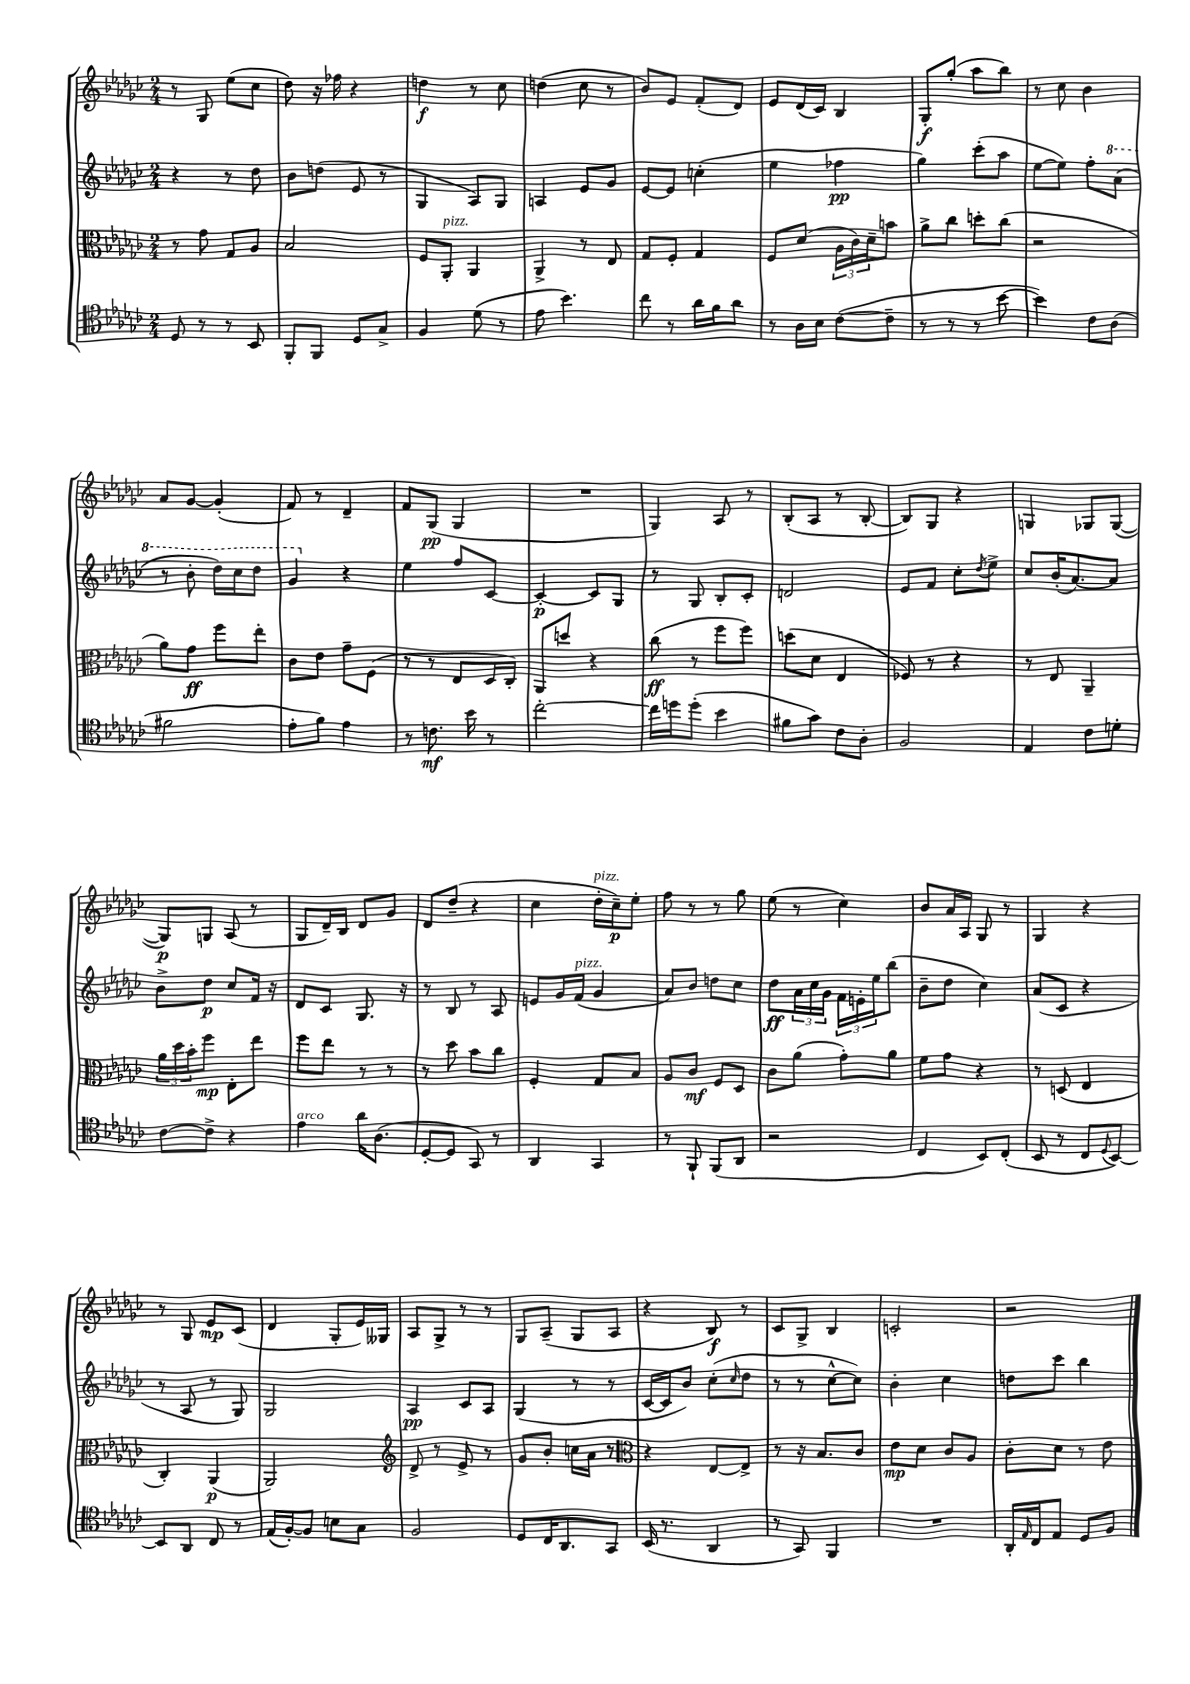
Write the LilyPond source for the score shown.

<<
\new StaffGroup <<
\new Staff = "s0" {
    \clef treble \key ges \major \numericTimeSignature \time 2/4
    r8 ges8 ees''8( ces''8 |
    des''8) r16 fes''16 r4 |
    d''4\f r8 ces''8 |
    d''4( ces''8 r8 |
    bes'8) ees'8 f'8-.( des'8) |
    ees'8 des'16( ces'16) bes4 |
    ges8-.\f ges''8-.( aes''8 bes''8) |
    r8 ces''8 bes'4 |
    aes'8 ges'8~ ges'4-.( |
    f'8) r8 des'4-- |
    f'8 ges8\pp( ges4 |
    R2 |
    ges4) aes8 r8 |
    bes8-.( aes8 r8 bes8~-. |
    bes8) ges8 r4 |
    g4 ges8 ges8~( |
    ges8\p) g8 aes8( r8 |
    ges8 des'16--) bes16 des'8 ges'8 |
    des'8 des''8--( r4 |
    ces''4 des''16-.^\markup { \italic "pizz." } ces''16--\p) ees''8-. |
    f''8 r8 r8 ges''8 |
    ees''8( r8 ces''4) |
    bes'8 aes'16 aes16 ges8 r8 |
    ges4 r4 |
    r8 ges8 ees'8\mp ces'8( |
    des'4 ges8-. ees'16) geses16 |
    aes8 ges8-> r8 r8 |
    ges8 aes8--( ges8 aes8 |
    r4 bes8\f) r8 |
    ces'8 ges8-> bes4 |
    c'2-. |
    r2 \bar "|." |
}
\new Staff = "s1" {
    \clef treble \key ges \major \numericTimeSignature \time 2/4
    r4 r8 des''8 |
    bes'8 d''8( ees'8 r8 |
    ges4 aes8) ges8 |
    a4 ees'8 ges'8 |
    ees'8~ ees'8 c''4-.( |
    ees''4 fes''4\pp |
    ges''4) ces'''8-.( aes''8 |
    ees''8~ ees''8) f''8-. \ottava #1 aes''8( |
    r8 bes''8-. des'''16) ces'''16 des'''8 |
    ges''4 \ottava #0 r4 |
    ees''4 f''8 ces'8~ |
    ces'4~-.\p ces'8 ges8 |
    r8 ges8 bes8-. ces'8-. |
    d'2 |
    ees'8 f'8 ces''8-. \acciaccatura { des''8 } ees''8-> |
    ces''8 bes'16-.( aes'8.~) aes'8 |
    bes'8-> des''8\p ces''8 f'16 r16 |
    des'8 ces'8 ges8. r16 |
    r8 bes8 r8 aes8 |
    e'8 ges'16 f'16^\markup { \italic "pizz." }( ges'4 |
    aes'8) bes'8 d''8 ces''8 |
    des''8\ff \tuplet 3/2 { aes'16 ces''16 ges'16 } \tuplet 3/2 { f'16 e'16-. ees''16 } bes''8( |
    bes'8-- des''8 ces''4) |
    aes'8( ces'8 r4 |
    r8 aes8 r8 ges8) |
    ges2 |
    aes4\pp ces'8 aes8 |
    ges4( r8 r8 |
    ces'16~ ces'16 bes'8) ces''8-.( \grace { ces''16 } des''8 |
    r8 r8 ces''8~-^ ces''8) |
    bes'4-. ces''4 |
    d''8 ces'''8 bes''4 \bar "|." |
}
\new Staff = "s2" {
    \clef alto \key ges \major \numericTimeSignature \time 2/4
    r8 ges'8 ges8 aes8 |
    bes2 |
    f8 aes,8-.^\markup { \italic "pizz." } aes,4 |
    aes,4-> r8 ees8 |
    ges8 f8-. ges4 |
    f8 des'8( \tuplet 3/2 { aes16 ces'16) des'16-- } b'8 |
    aes'8-> ces''8 d''8-. ces''8( |
    r2 |
    aes'8) ges'8\ff f''8 ees''8-. |
    ces'8 ees'8 ges'8-- f8( |
    r8 r8 ees8 des16 ces16-.) |
    aes,8 d''8 r4 |
    ces''8\ff( r8 f''8 f''8) |
    d''8( des'8 ees4 |
    fes8) r8 r4 |
    r8 ees8 aes,4-- |
    \tuplet 3/2 { aes'16 des''16 bes'16-. } f''8\mp ees8-. ees''8 |
    f''8 ees''8 r8 r8 |
    r8 des''8 bes'8 ces''8 |
    f4-. ges8 bes8 |
    aes8 ces'8\mf f8 des8 |
    ces'8 aes'8( ges'8-.) aes'8 |
    f'8 ges'8 r4 |
    r8 d8( ees4 |
    ces4-.) aes,4\p( |
    aes,2) |
    \clef treble des'8-> r8 ees'8-> r8 |
    ges'8 bes'8-. c''16 aes'16 r8 |
    \clef alto r4 ees8~ ees8-> |
    r8 r16 bes8. ces'8 |
    ees'8\mp des'8 ces'8 aes8 |
    ces'8-. des'8 r8 ees'8 \bar "|." |
}
\new Staff = "s3" {
    \clef tenor \key ges \major \numericTimeSignature \time 2/4
    des8 r8 r8 bes,8 |
    f,8-. f,8 des8 ges8-> |
    f4 des'8( r8 |
    ees'8 bes'4.) |
    ces''8 r8 aes'16 f'16 aes'8 |
    r8 aes16 bes16 ces'8~( ces'8-- |
    r8 r8 r8 bes'8~ |
    bes'4) ces'8 aes8( |
    fis'2 |
    ees'8-. f'8) ees'4 |
    r8 c'8.\mf bes'16 r8 |
    ces''2~-. |
    ces''16 d''16 d''8-.( bes'4 |
    fis'8 ges'8) ces'8 aes8-. |
    f2 |
    ees4 ces'8 d'8-. |
    ces'8~ ces'8-> r4 |
    ees'4^\markup { \italic "arco" } aes'16 aes8.( |
    des8~-. des8 ges,8) r8 |
    aes,4 ges,4 |
    r8 f,8-! f,8( aes,8 |
    r2 |
    ces4 bes,8) ces8-.( |
    bes,8 r8 ces8 \appoggiatura { des8 } bes,8~) |
    bes,8 aes,8 ces8 r8 |
    ees16( f16~-.) f8 b8 ges8 |
    f2 |
    des8 ces16 aes,8. ges,8 |
    bes,16( r8. aes,4 |
    r8 ges,8) f,4 |
    R2 |
    aes,16-. \grace { ees16 } ces16 ees8 des8 f8 \bar "|." |
}
>>
>>
\layout { \context { \Score \remove "Bar_number_engraver" } }
